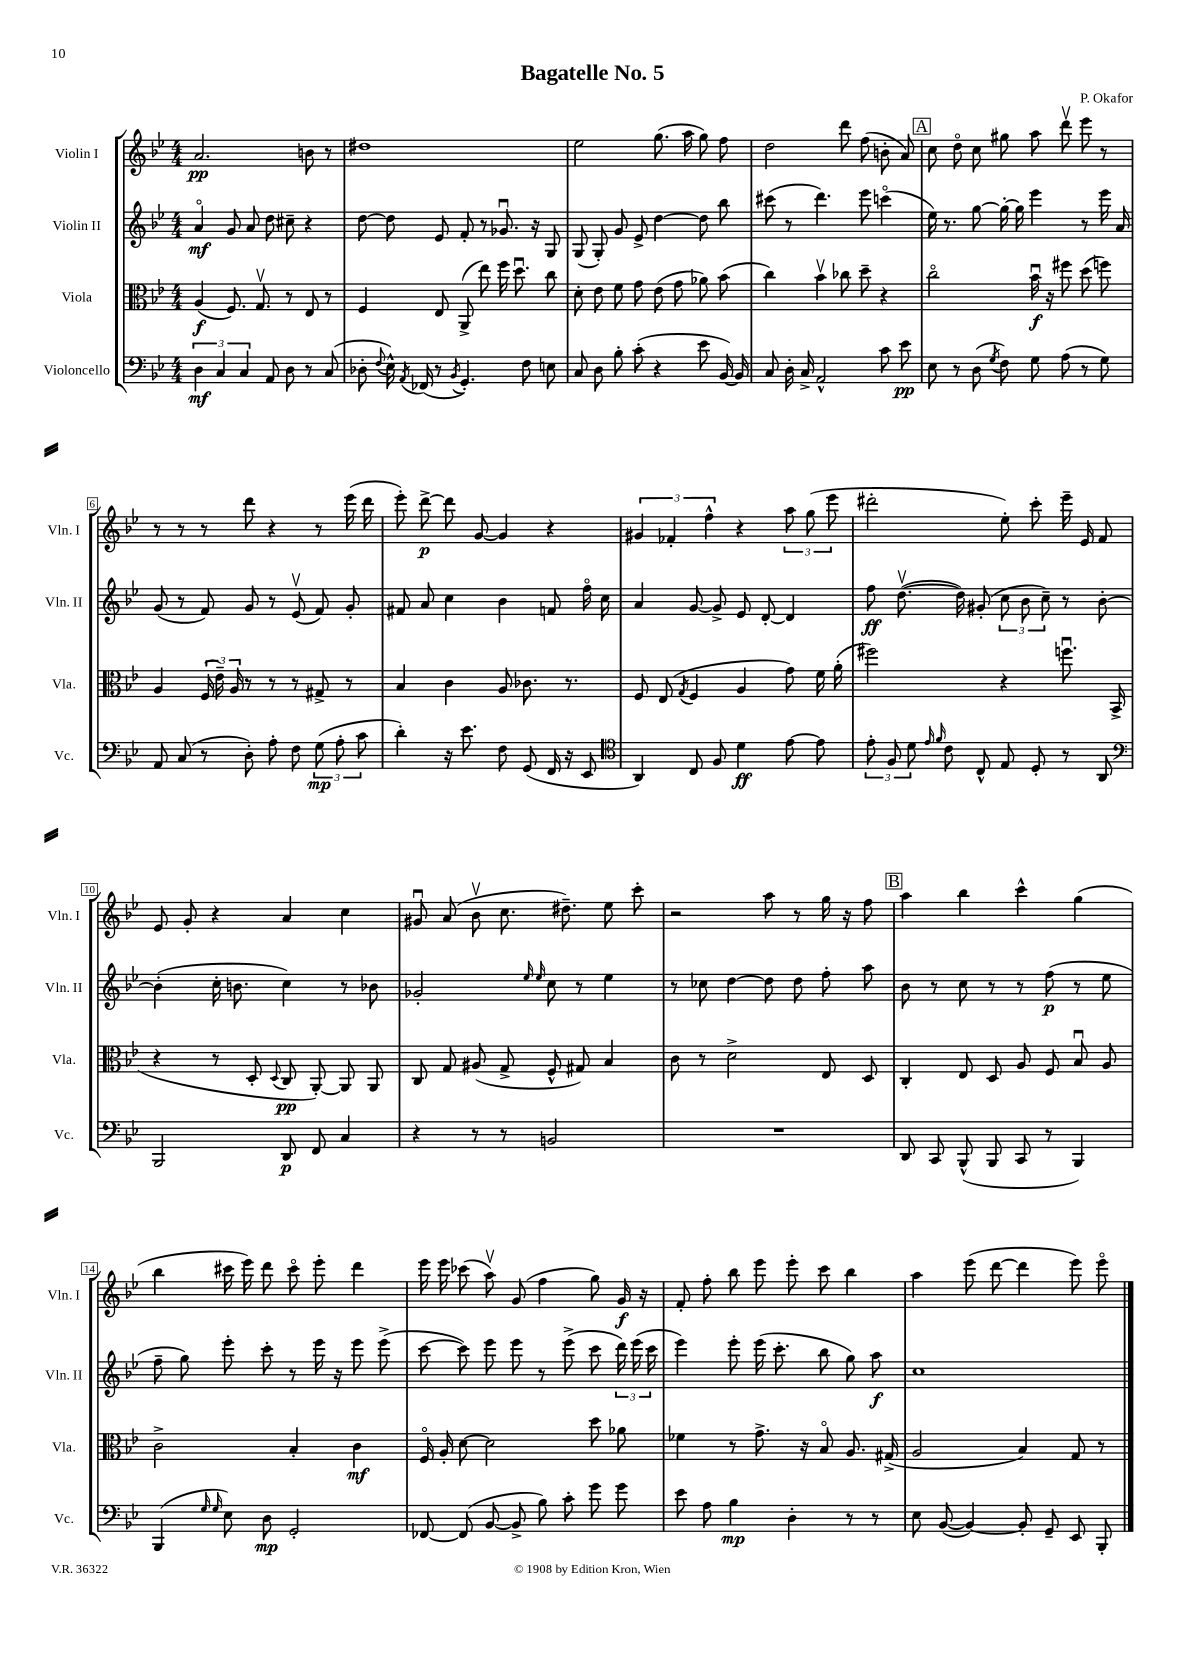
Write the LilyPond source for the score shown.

\header { title = "Bagatelle No. 5" composer = "P. Okafor" }
<<
\new StaffGroup <<
\new Staff = "s0" \with { instrumentName = "Violin I" shortInstrumentName = "Vln. I" } {
    \clef treble \key bes \major \numericTimeSignature \time 4/4
    \autoBeamOff a'2.\pp b'8 r8 |
    dis''1 |
    ees''2 g''8.( a''16 g''8) f''8 |
    d''2 d'''8 f''8( b'8-. a'8) |
    \mark \markup { \box "A" } c''8 d''8\flageolet c''8 gis''8 a''8 d'''8\upbow ees'''8 r8 |
    r8 r8 r8 d'''8 r4 r8 ees'''16( d'''16 |
    ees'''8-.) d'''8~->\p d'''8 g'8~ g'4 r4 |
    \tuplet 3/2 { gis'4 fes'4-. f''4-^ } r4 \tuplet 3/2 { a''8 g''8( ees'''8 } |
    dis'''2-. ees''8-.) c'''8-. ees'''16-- ees'16 f'8 |
    ees'8 g'8-. r4 a'4 c''4 |
    gis'8\downbow a'8( bes'8\upbow c''8. dis''8.--) ees''8 c'''8-. |
    r2 a''8 r8 g''16 r16 f''8 |
    \mark \markup { \box "B" } a''4 bes''4 c'''4-^ g''4( |
    bes''4 cis'''16 ees'''16) d'''8 cis'''8\flageolet ees'''8-. d'''4 |
    ees'''16 ees'''16 ces'''8( a''8\upbow) g'8( f''4 g''8) g'16\f r16 |
    f'8-. f''8-. bes''8 ees'''8 ees'''8-. c'''8 bes''4 |
    a''4 ees'''8( d'''8~ d'''4 ees'''8) ees'''8\flageolet \bar "|." |
}
\new Staff = "s1" \with { instrumentName = "Violin II" shortInstrumentName = "Vln. II" } {
    \clef treble \key bes \major \numericTimeSignature \time 4/4
    \autoBeamOff a'4\flageolet\mf g'8 a'8 d''8 cis''8-- r4 |
    d''8~ d''8 ees'8 f'8-. r8 ges'8.\downbow r16 g8 |
    g8( g8-.) g'8 ees'8-> d''4~ d''8 bes''8 |
    cis'''8( r8 d'''4.) ees'''8 c'''4\flageolet( |
    \mark \markup { \box "A" } ees''16) r8. g''8~ g''16~-. g''16 ees'''4 r8 ees'''16 a'16 |
    g'8( r8 f'8) g'8 r8 ees'8\upbow( f'8) g'8-. |
    fis'8 a'8 c''4 bes'4 f'8 f''16\flageolet c''16 |
    a'4 g'8~ g'8-> ees'8 d'8~-. d'4 |
    f''8\ff d''8.~\upbow( d''16) gis'8-.( \tuplet 3/2 { c''8 bes'8 c''8--) } r8 bes'8~-. |
    bes'4-.( c''16-. b'8. c''4) r8 bes'8 |
    ges'2-. \grace { ees''16 ees''16 } c''8 r8 ees''4 |
    r8 ces''8 d''4~ d''8 d''8 f''8-. a''8 |
    \mark \markup { \box "B" } bes'8 r8 c''8 r8 r8 f''8\p( r8 ees''8 |
    f''8-- g''8) ees'''8-. c'''8-. r8 ees'''16 r16 ees'''8 ees'''8->( |
    c'''8~ c'''8) ees'''8 ees'''8 r8 ees'''8->( c'''8 \tuplet 3/2 { d'''16) ees'''16( c'''16 } |
    ees'''4) ees'''8-. ees'''16( c'''8.-. bes''8 g''8) a''8\f |
    c''1 \bar "|." |
}
\new Staff = "s2" \with { instrumentName = "Viola" shortInstrumentName = "Vla." } {
    \clef alto \key bes \major \numericTimeSignature \time 4/4
    \autoBeamOff a4\f( f8.) g8.\upbow r8 ees8 r8 |
    f4 ees8 a,8->( ees''8) f''16 d''8.\downbow c''8 |
    d'8-. ees'8 f'8 g'8 ees'8( g'8 aes'8) bes'8( |
    c''4) bes'4\upbow ces''8 d''8-- r4 |
    \mark \markup { \box "A" } c''2\flageolet bes'16\downbow\f r16 fis''8 d''8( f''8) |
    a4 \tuplet 3/2 { f16( ees'16--) a16 } r8 r8 r8 gis8-> r8 |
    bes4 c'4 a8 ces'8. r8. |
    f8 ees8( \acciaccatura { g8 } f4 a4 g'8) f'16 a'16-.( |
    fis''2) r4 f''8.\downbow bes,16->( |
    r4 r8 d8-. \appoggiatura { d8 } c8\pp a,8~-.) a,8 a,8 |
    c8 g8 ais8( g8-> f8-^ gis8) bes4 |
    c'8 r8 d'2-> ees8 d8 |
    \mark \markup { \box "B" } c4-. ees8 d8 a8 f8 bes8\downbow a8 |
    c'2-> bes4-. c'4\mf |
    f16\flageolet a16-. d'8~ d'2 d''8 aes'8 |
    fes'4 r8 g'8.-> r16 bes8\flageolet a8. gis16->( |
    a2 bes4) g8 r8 \bar "|." |
}
\new Staff = "s3" \with { instrumentName = "Violoncello" shortInstrumentName = "Vc." } {
    \clef bass \key bes \major \numericTimeSignature \time 4/4
    \autoBeamOff \tuplet 3/2 { d4\mf c4 c4 } a,8 d8 r8 c8( |
    des8-. \appoggiatura { f8 } ees16-^) \acciaccatura { a,8 } fes,16( r8 \acciaccatura { bes,8 } g,4.-.) f8 e8 |
    c8 d8 bes8-. c'8-.( r4 ees'8 bes,16~) bes,16 |
    c8 d16-. c16-> a,2-^ c'8 ees'8\pp |
    \mark \markup { \box "A" } ees8 r8 d8( \acciaccatura { g8 } f8) g8 a8( r8 g8) |
    a,8 c8( r8 d8-.) a8-. f8 \tuplet 3/2 { g8\mp( a8-. c'8 } |
    d'4-.) r16 ees'8. f8 g,8( f,16 r16 ees,8 |
    \clef tenor a,4) c8 f8 d'4\ff ees'8~ ees'8 |
    \tuplet 3/2 { ees'8-. f8 d'8 } \grace { ees'16 f'16 } c'8 c8-^ ees8 d8-. r8 a,8 |
    \clef bass bes,,2 d,8\p f,8 c4 |
    r4 r8 r8 b,2 |
    R1 |
    \mark \markup { \box "B" } d,8 c,8 bes,,8-^( bes,,8 c,8 r8 bes,,4) |
    bes,,4( \grace { g16 g16 } ees8) d8\mp g,2-. |
    fes,8~ fes,8( bes,8~ bes,8-> bes8) c'8-. g'8 g'8 |
    ees'8 a8 bes4\mp d4-. r8 r8 |
    ees8 bes,8~( bes,4~) bes,8-. g,8-- ees,8 bes,,8-. \bar "|." |
}
>>
>>
\layout { \context { \Score \override BarNumber.stencil = #(make-stencil-boxer 0.1 0.3 ly:text-interface::print) } }
